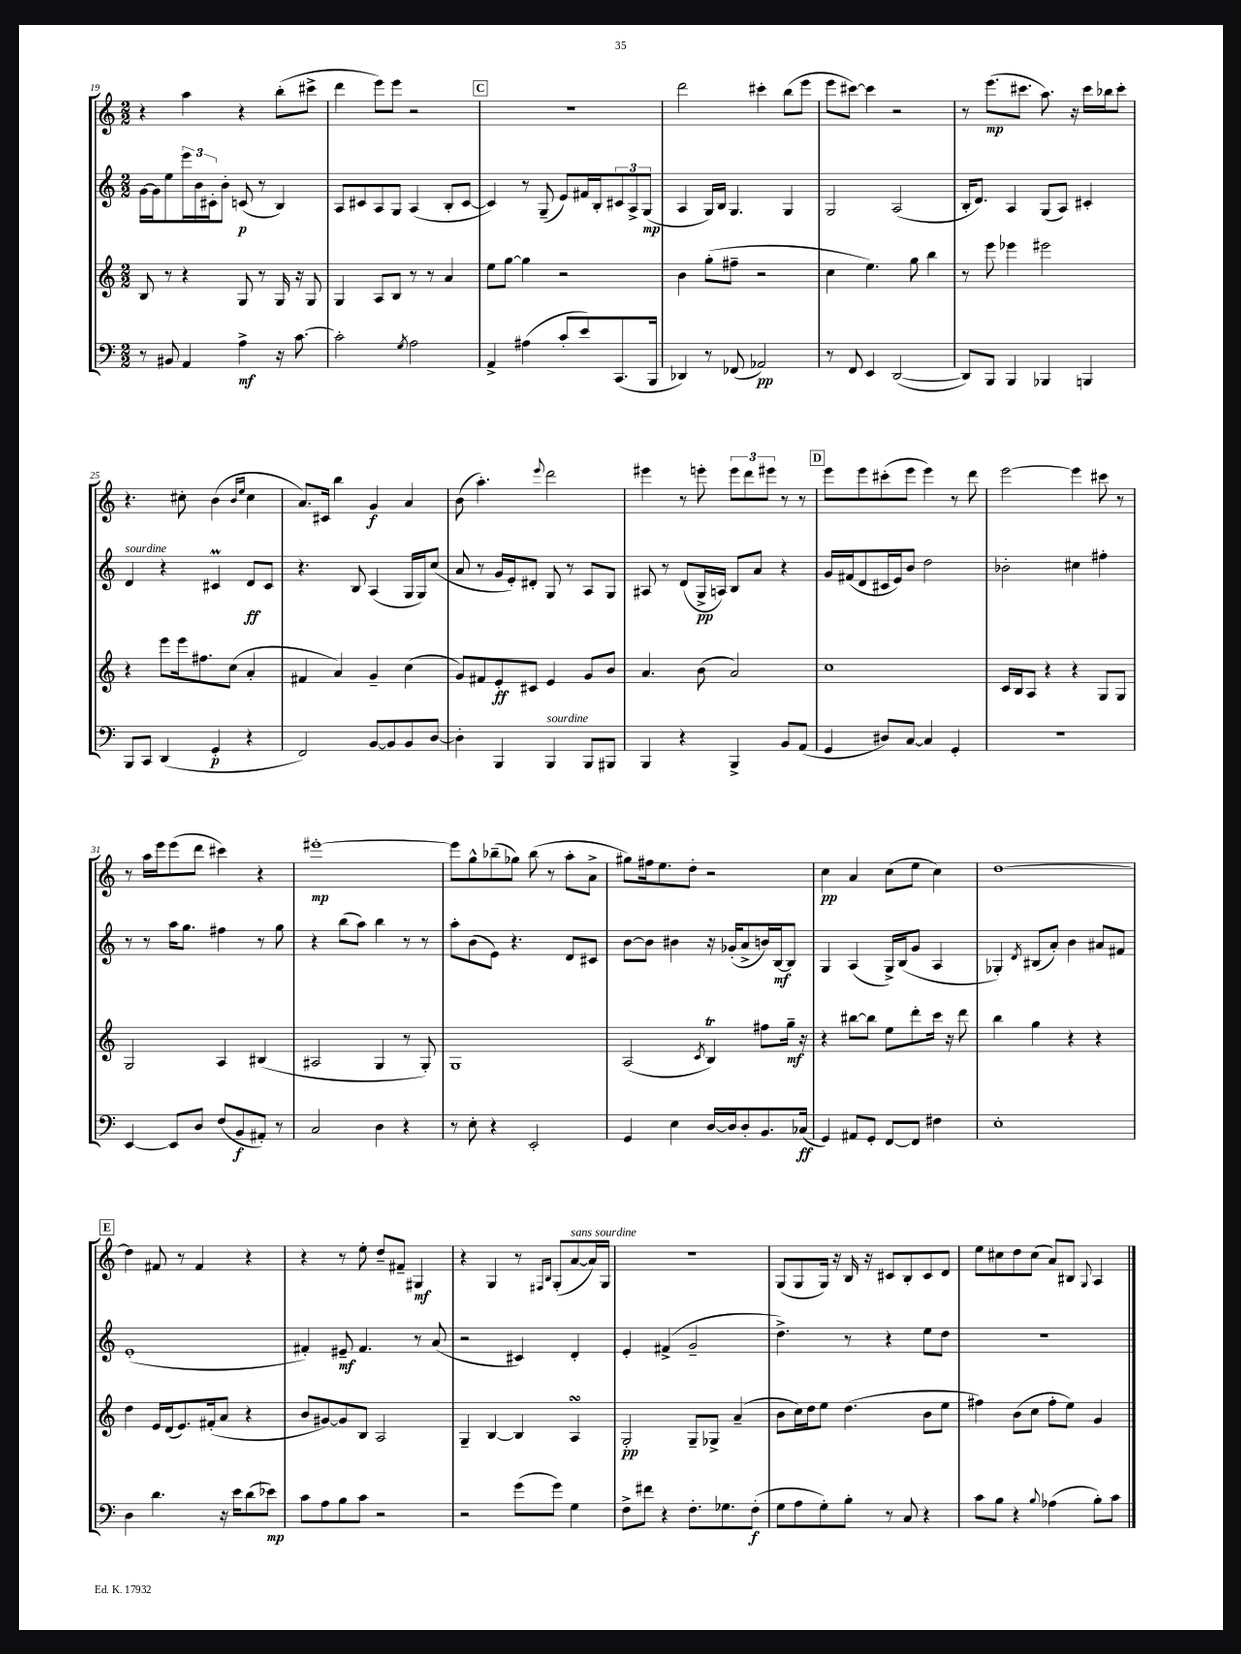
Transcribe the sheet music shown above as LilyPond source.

<<
\new StaffGroup <<
\new Staff = "s0" {
    \clef treble \key c \major \numericTimeSignature \time 2/2
    r4 a''4 r4 b''8-.( cis'''8-> |
    d'''4 e'''8) e'''8 r2 |
    \mark \markup { \box "C" } R1 |
    d'''2 cis'''4-. b''8( e'''8 |
    e'''8 cis'''8~) cis'''4 r2 |
    r8 e'''8.\mp( cis'''8. a''8.) r16 cis'''16 bes''16 cis'''8-. |
    r4. cis''8-. b'4( \grace { b'16 e''16 } cis''4 |
    a'8.) cis'16 b''4 g'4\f a'4 |
    b'8( a''4.-.) \appoggiatura { e'''8 } d'''2 |
    eis'''4 r8 e'''8-. \tuplet 3/2 { e'''8 d'''8 eis'''8 } r8 r8 |
    \mark \markup { \box "D" } e'''8 e'''8 cis'''8-.( e'''8 e'''4) r8 d'''8 |
    e'''2~ e'''4 cis'''8 r8 |
    r8 a''16 e'''16 e'''8( d'''8 cis'''4) r4 |
    eis'''1~-.\mp |
    eis'''8 g''8-^ bes''8--( ges''8) bes''8( r8 a''8-. a'8-> |
    gis''8) fis''16 e''8. d''8-. r2 |
    c''4\pp a'4 c''8( e''8 c''4) |
    d''1~ |
    \mark \markup { \box "E" } d''4 fis'8 r8 fis'4 r4 |
    r4 r8 e''8-. d''8-- fis'8-- gis4\mf |
    r4 g4 r8 \grace { fis16 b16 } g8-.( a'8~^\markup { \italic "sans sourdine" } a'16) g16 |
    R1 |
    g8( g8 g16) r16 b16 r16 cis'8 b8-. cis'8 d'8 |
    e''8 cis''8 d''8 cis''8( a'8) bis8 \appoggiatura { g8 } a4 \bar "|." |
}
\new Staff = "s1" {
    \clef treble \key c \major \numericTimeSignature \time 2/2
    g'16~ g'16 e''8 \tuplet 3/2 { e'''16 b'16 cis'16-. } b'8-. c'8\p( r8 b4) |
    a8 cis'8 a8 g8 a4( b8-. cis'8~ |
    \mark \markup { \box "C" } cis'4) r8 g8--( e'8) fis'16 b16-. \tuplet 3/2 { cis'8 a8-> g8\mp( } |
    a4 g16) b16 g4. g4 |
    g2 a2( |
    b16-. d'8.) a4 g8( a8) cis'4-. |
    d'4^\markup { \italic "sourdine" } r4 cis'4\prall d'8\ff cis'8 |
    r4. b8 a4( g16 g16) c''8( |
    a'8 r8 g'16 e'16-.) dis'8-. g8 r8 a8 g8 |
    ais8 r8 d'8( g16->\pp a16) b8 a'8 r4 |
    \mark \markup { \box "D" } g'16 fis'16( d'8 cis'16 e'16) b'8 d''2 |
    bes'2-. cis''4 fis''4-. |
    r8 r8 a''16 g''8. fis''4 r8 g''8 |
    r4 b''8( a''8) b''4 r8 r8 |
    a''8-. b'8( e'8) r4. d'8 cis'8 |
    b'8~ b'8 bis'4 r16 ges'16-.( a'8-> b'16) b16~\mf b8 |
    g4 a4( g16->) b16( g'8 a4 |
    ges4-.) \acciaccatura { d'8 } bis8( a'8-.) b'4 ais'8 fis'8 |
    \mark \markup { \box "E" } e'1-.( |
    fis'4-.) eis'8--\mf fis'4. r8 a'8( |
    r2 cis'4) d'4-. |
    e'4-. fis'4->( g'2-- |
    d''4.->) r8 r4 e''8 d''8 |
    r1 \bar "|." |
}
\new Staff = "s2" {
    \clef treble \key c \major \numericTimeSignature \time 2/2
    b8 r8 r4 g8 r8 g16 r16 g8 |
    g4 a8 b8 r8 r8 a'4 |
    \mark \markup { \box "C" } e''8 g''8~ g''4 r2 |
    b'4 g''8-.( fis''8-- r2 |
    c''4 e''4.) g''8 b''4 |
    r8 e'''8 ees'''4 eis'''2 |
    r4 e'''8 e'''16 fis''8. c''8( a'4-. |
    fis'4 a'4) g'4-- c''4( |
    g'8) fis'8 e'8-.\ff cis'8 e'4 g'8 b'8 |
    a'4. b'8( a'2) |
    \mark \markup { \box "D" } c''1 |
    c'16 b16 a8 r4 r4 g8 g8 |
    g2 a4 bis4( |
    ais2 g4 r8 g8-.) |
    g1 |
    a2( \acciaccatura { c'8 } b4\trill) fis''8 g''16--\mf r16 |
    r4 bis''8~ bis''8 e''8 d'''8-. c'''16 r16 d'''8 |
    b''4 g''4 r4 r4 |
    \mark \markup { \box "E" } d''4 e'16 d'16( e'8.) fis'16-.( a'8 r4 |
    b'8 gis'8~) gis'8 b8 a2 |
    g4-- b4~ b4 a4\turn |
    g2-.\pp g8-- ges8-> a'4--( |
    b'8 c''16) d''16 e''8 d''4.( b'8 e''8 |
    fis''4) b'8( c''8 fis''8-. e''8) g'4 \bar "|." |
}
\new Staff = "s3" {
    \clef bass \key c \major \numericTimeSignature \time 2/2
    r8 bis,8 a,4 a4->\mf r16 c'8.~ |
    c'2-. \acciaccatura { g8 } a2 |
    \mark \markup { \box "C" } a,4-> ais4( c'8-. e'8) c,8.( b,,16 |
    des,4) r8 fes,8( aes,2\pp) |
    r8 f,8 e,4 d,2~( |
    d,8) b,,8 b,,4 bes,,4 b,,4 |
    b,,8 c,8 d,4( g,4-.\p r4 |
    f,2) b,8~ b,8 b,8 d8~ |
    d4-. b,,4 b,,4^\markup { \italic "sourdine" } b,,8 bis,,8 |
    b,,4 r4 b,,4-> b,8 a,8( |
    \mark \markup { \box "D" } g,4 dis8) c8~ c4 g,4-. |
    R1 |
    e,4~ e,8 d8 f8( b,8\f ais,8-.) r8 |
    c2 d4 r4 |
    r8 e8-. r4 e,2-. |
    g,4 e4 d16~ d16 d8-. b,8. ces16\ff( |
    g,4) ais,8 g,8-. f,8~ f,8 fis4 |
    e1-. |
    \mark \markup { \box "E" } d4 d'4. r16 e'16 d'8( ees'8\mp) |
    c'8 a8 b8 c'8 r2 |
    r2 g'8( g'8) g4 |
    f8-> fis'8 r4 f8.-. ges8. f8-.\f( |
    g8 a8 g8-.) b8-. r8 c8 r4 |
    c'8 b8 r4 \appoggiatura { b8 } aes4( b8-.) c'8 \bar "|." |
}
>>
>>
\layout { \context { \Score currentBarNumber = #19 } }
